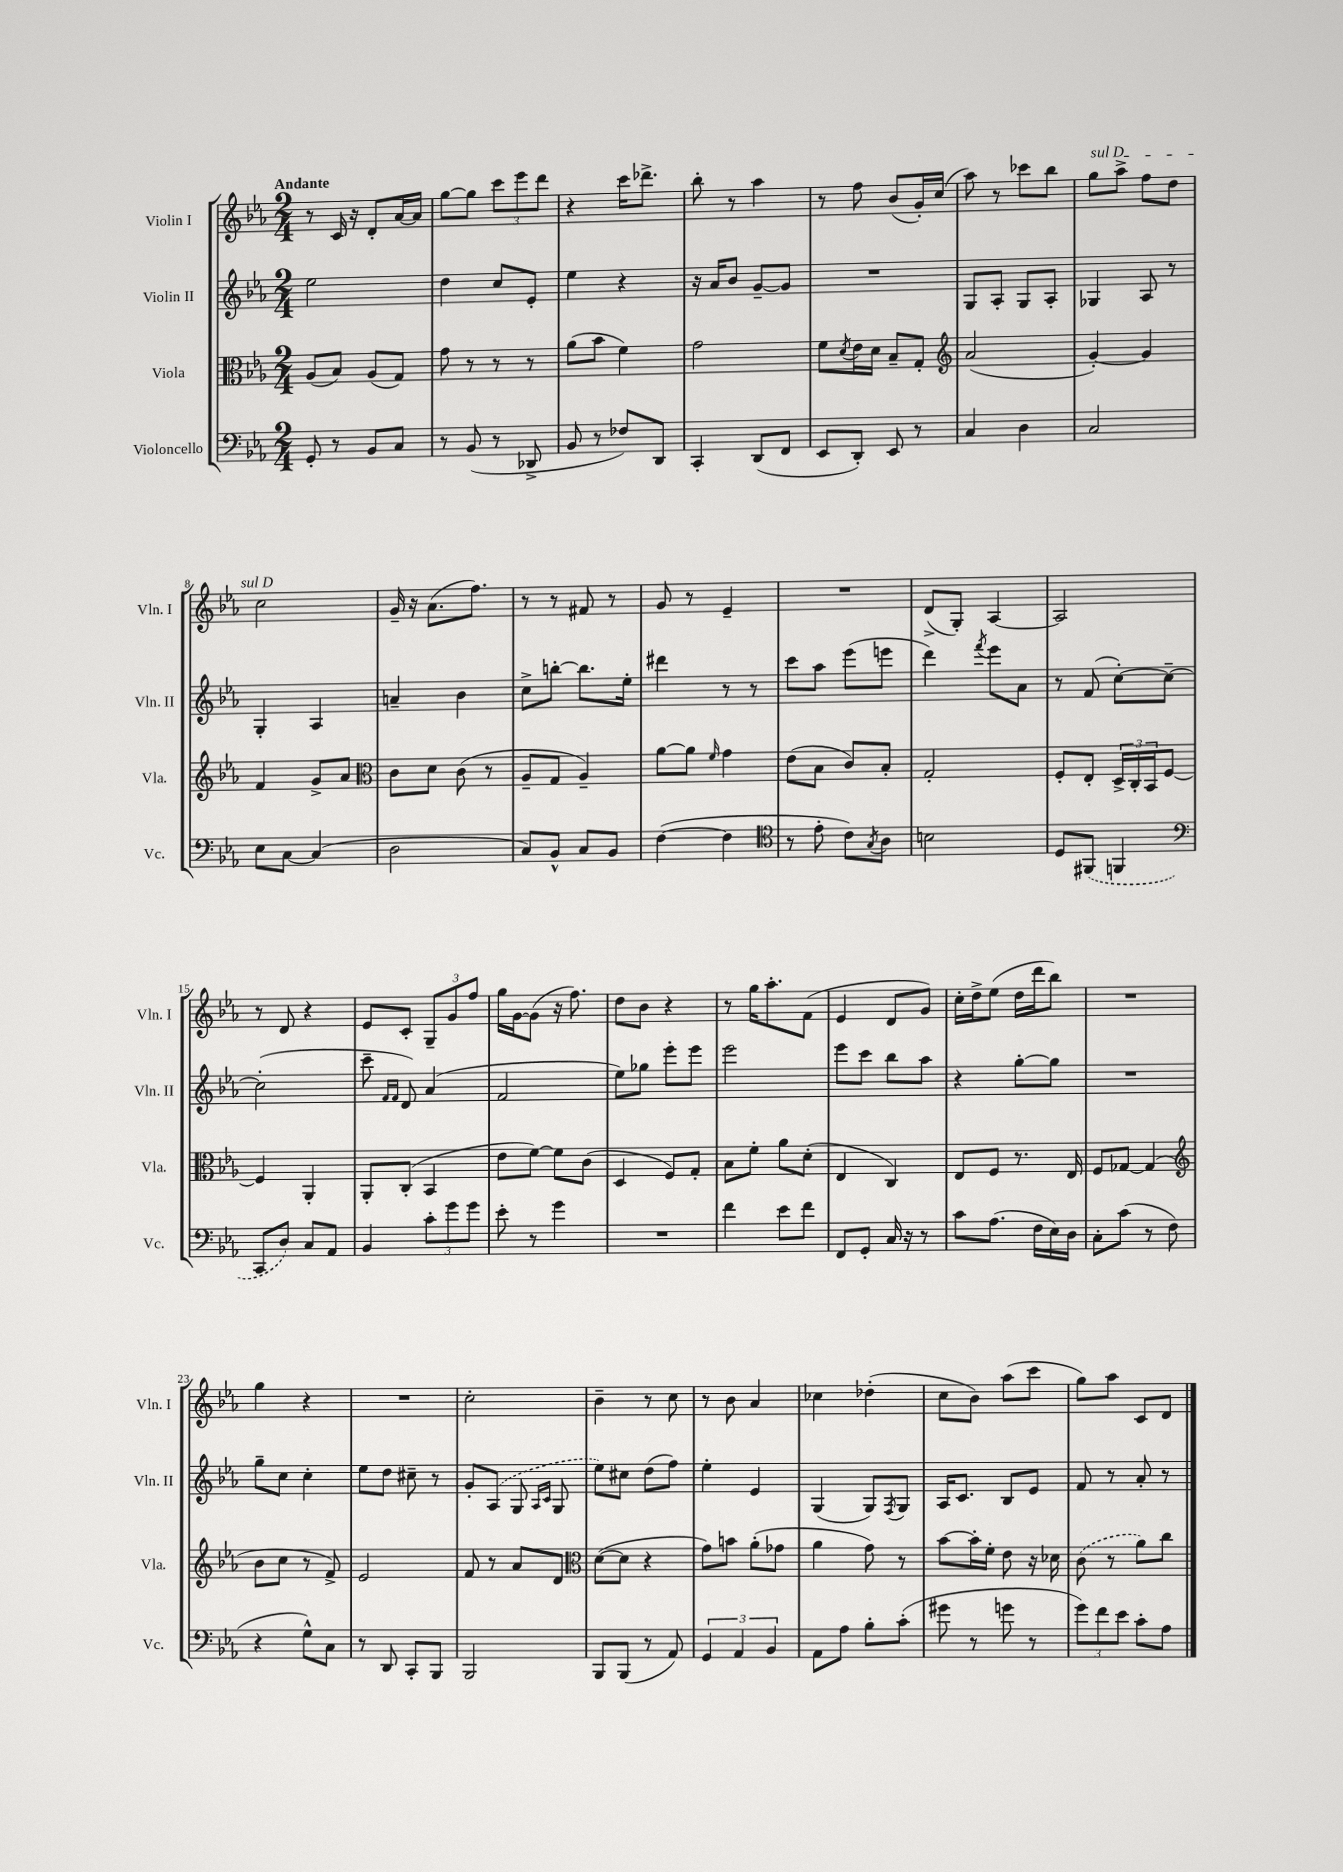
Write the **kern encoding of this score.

**kern	**kern	**kern	**kern
*staff4	*staff3	*staff2	*staff1
*clefF4	*clefC3	*clefG2	*clefG2
*k[b-e-a-]	*k[b-e-a-]	*k[b-e-a-]	*k[b-e-a-]
*M2/4	*M2/4	*M2/4	*M2/4
8GG'	(8A-	2ee-	8r
8r	8B-)	.	16c
.	.	.	16r
8BB-	(8A-	.	8d'
8C	8G)	.	[16a-
.	.	.	16a-]
=	=	=	=
8r	8g	4dd	[8gg
(8BB-	8r	.	8gg]
8r	8r	8cc	12ccc
.	.	.	12eee-
8DD-^	8r	8e-'	.
.	.	.	12ddd
=	=	=	=
8BB-	(8a-	4ee-	4r
8r	8b-	.	.
8F-)	4f)	4r	16ccc
.	.	.	8.ddd-^
8DD	.	.	.
=	=	=	=
4CC'	2g	16r	8bb-'
.	.	16a-	.
.	.	8b-	8r
(8DD	.	[8g~	4aa-
8FF	.	8g]	.
=	=	=	=
8EE-	8f	2r	8r
.	8qd	.	.
8DD')	16e-	.	8ff
.	16d	.	.
8EE-	8B-~	.	(8b-
8r	8G'	.	16g')
.	.	.	(16cc
=	=	=	=
*	*clefG2	*	*
4C	(2a-	8G	8aa-)
.	.	8A-'	8r
4D	.	8G	8ccc-
.	.	8A-'	8bb-
=	=	=	=
2C	[4g')	4G-	8gg
.	.	.	8aa-^
.	4g]	8A-	8ff
.	.	8r	8dd
=	=	=	=
8E-	4f	4G'	2cc
[8C	.	.	.
(4C]	8g^	4A-	.
.	8a-	.	.
=	=	=	=
*	*clefC3	*	*
2D	8c	4a~	16g~
.	.	.	16r
.	8d	.	(8.a-
.	(8c	4b-	.
.	.	.	8.ff)
.	8r	.	.
=	=	=	=
8C)	8A-~	8cc^	8r
8BB-^^	8G	[8bb'	8r
8C	4A-~)	8.bb]	8f#
8BB-	.	.	8r
.	.	16ee-'	.
=	=	=	=
([4F	[8a-	4ddd#	8g
.	8a-]	.	8r
.	16qqf	.	.
4F]	4g	8r	4e-~
.	.	8r	.
=	=	=	=
*clefC4	*	*	*
8r	(8e-	8ccc	2r
8e-'	8B-	8aa-	.
8c)	8c)	(8eee-	.
8qG	.	.	.
8A-	8B-'	8eee	.
=	=	=	=
2B	2G'	4ddd)	(8d^
.	.	.	8G')
.	.	8qfff	.
.	.	8eee-	[4A-
.	.	8a-	.
=	=	=	=
8D	8F'	8r	2A-]
(8FF#	8E-'	(8f	.
4FF	24D^	[8cc')	.
.	24C'	.	.
.	24BB-	.	.
.	[8F	8cc~_	.
=	=	=	=
*clefF4	*	*	*
8CC	4F]	(2cc']	8r
8D)	.	.	8d
8C	4AA-'	.	4r
8AA-	.	.	.
=	=	=	=
4BB-	8AA-'	8ccc~	8e-
.	.	16qqf	.
.	.	16qqf	.
.	(8C'	8d)	8c'
12c'	4BB-	(4a-	12G~
12g	.	.	12g
12g	.	.	12ff
=	=	=	=
8e-'	8e-	2f	16gg
.	.	.	[16g
8r	[8f)	.	(8g]
4g	8f]	.	16r
.	.	.	8.ff)
.	(8c	.	.
=	=	=	=
2r	4D	8ee-)	8dd
.	.	8gg-	8b-
.	8F)	8eee-'	4r
.	8G'	8eee-	.
=	=	=	=
4f	8B-	2eee-	8r
.	8f'	.	16gg
.	.	.	8.aa-'
8e-	8a-	.	.
8f	(8d'	.	(8f
=	=	=	=
8FF	4E-	8eee-	4e-
8GG'	.	8ccc	.
16C	4C)	8bb-	8d
16r	.	.	.
8r	.	8aa-	8g)
=	=	=	=
8c	8E-	4r	16cc'
.	.	.	16dd^
(8.A-	8F	.	(8ee-
.	8.r	[8gg'	16dd
16F	.	.	16ddd
16E-)	.	8gg]	8bb-)
16D	16E-	.	.
=	=	=	=
8C'	8F	2r	2r
(8c	[8G-	.	.
8r	(4G-]	.	.
8F	.	.	.
=	=	=	=
*	*clefG2	*	*
4r	8b-	8gg~	4gg
.	8cc	8cc	.
8G^^)	8r	4cc'	4r
8C	8f^)	.	.
=	=	=	=
8r	2e-	8ee-	2r
8DD	.	8dd	.
8CC'	.	8cc#~	.
8BBB-	.	8r	.
=	=	=	=
2BBB-	8f	8g'	2cc'
.	8r	(8A-	.
.	8a-	8G	.
.	.	16qqA-	.
.	.	16qqc	.
.	8d	8G	.
=	=	=	=
*	*clefC3	*	*
8BBB-	([8d	8ee-)	4b-~
(8BBB-	8d]	8cc#	.
8r	4r	(8dd	8r
8AA-)	.	8ff)	8cc
=	=	=	=
6GG	8g)	4ee-'	8r
.	8b	.	8b-
6AA-	.	.	.
.	(8a-'	4e-	4a-
6BB-	.	.	.
.	8g-	.	.
=	=	=	=
8AA-	4a-	(4G	4cc-
8A-	.	.	.
8B-'	8g)	8G)	(4dd-'
.	.	8qF	.
(8c'	8r	8G	.
=	=	=	=
8g#	[8b-	16A-	8cc
.	.	8.c	.
8r	16b-']	.	8b-)
.	16f'	.	.
8g	8e-	8B-	(8aa-
8r	16r	8e-	8ccc
.	16d-	.	.
=	=	=	=
12g)	(8c	8f	8gg)
12f	.	.	.
.	8r	8r	8aa-
12e-	.	.	.
8c'	8a-)	8a-'	8c
8A-	8cc	8r	8d
==	==	==	==
*-	*-	*-	*-
